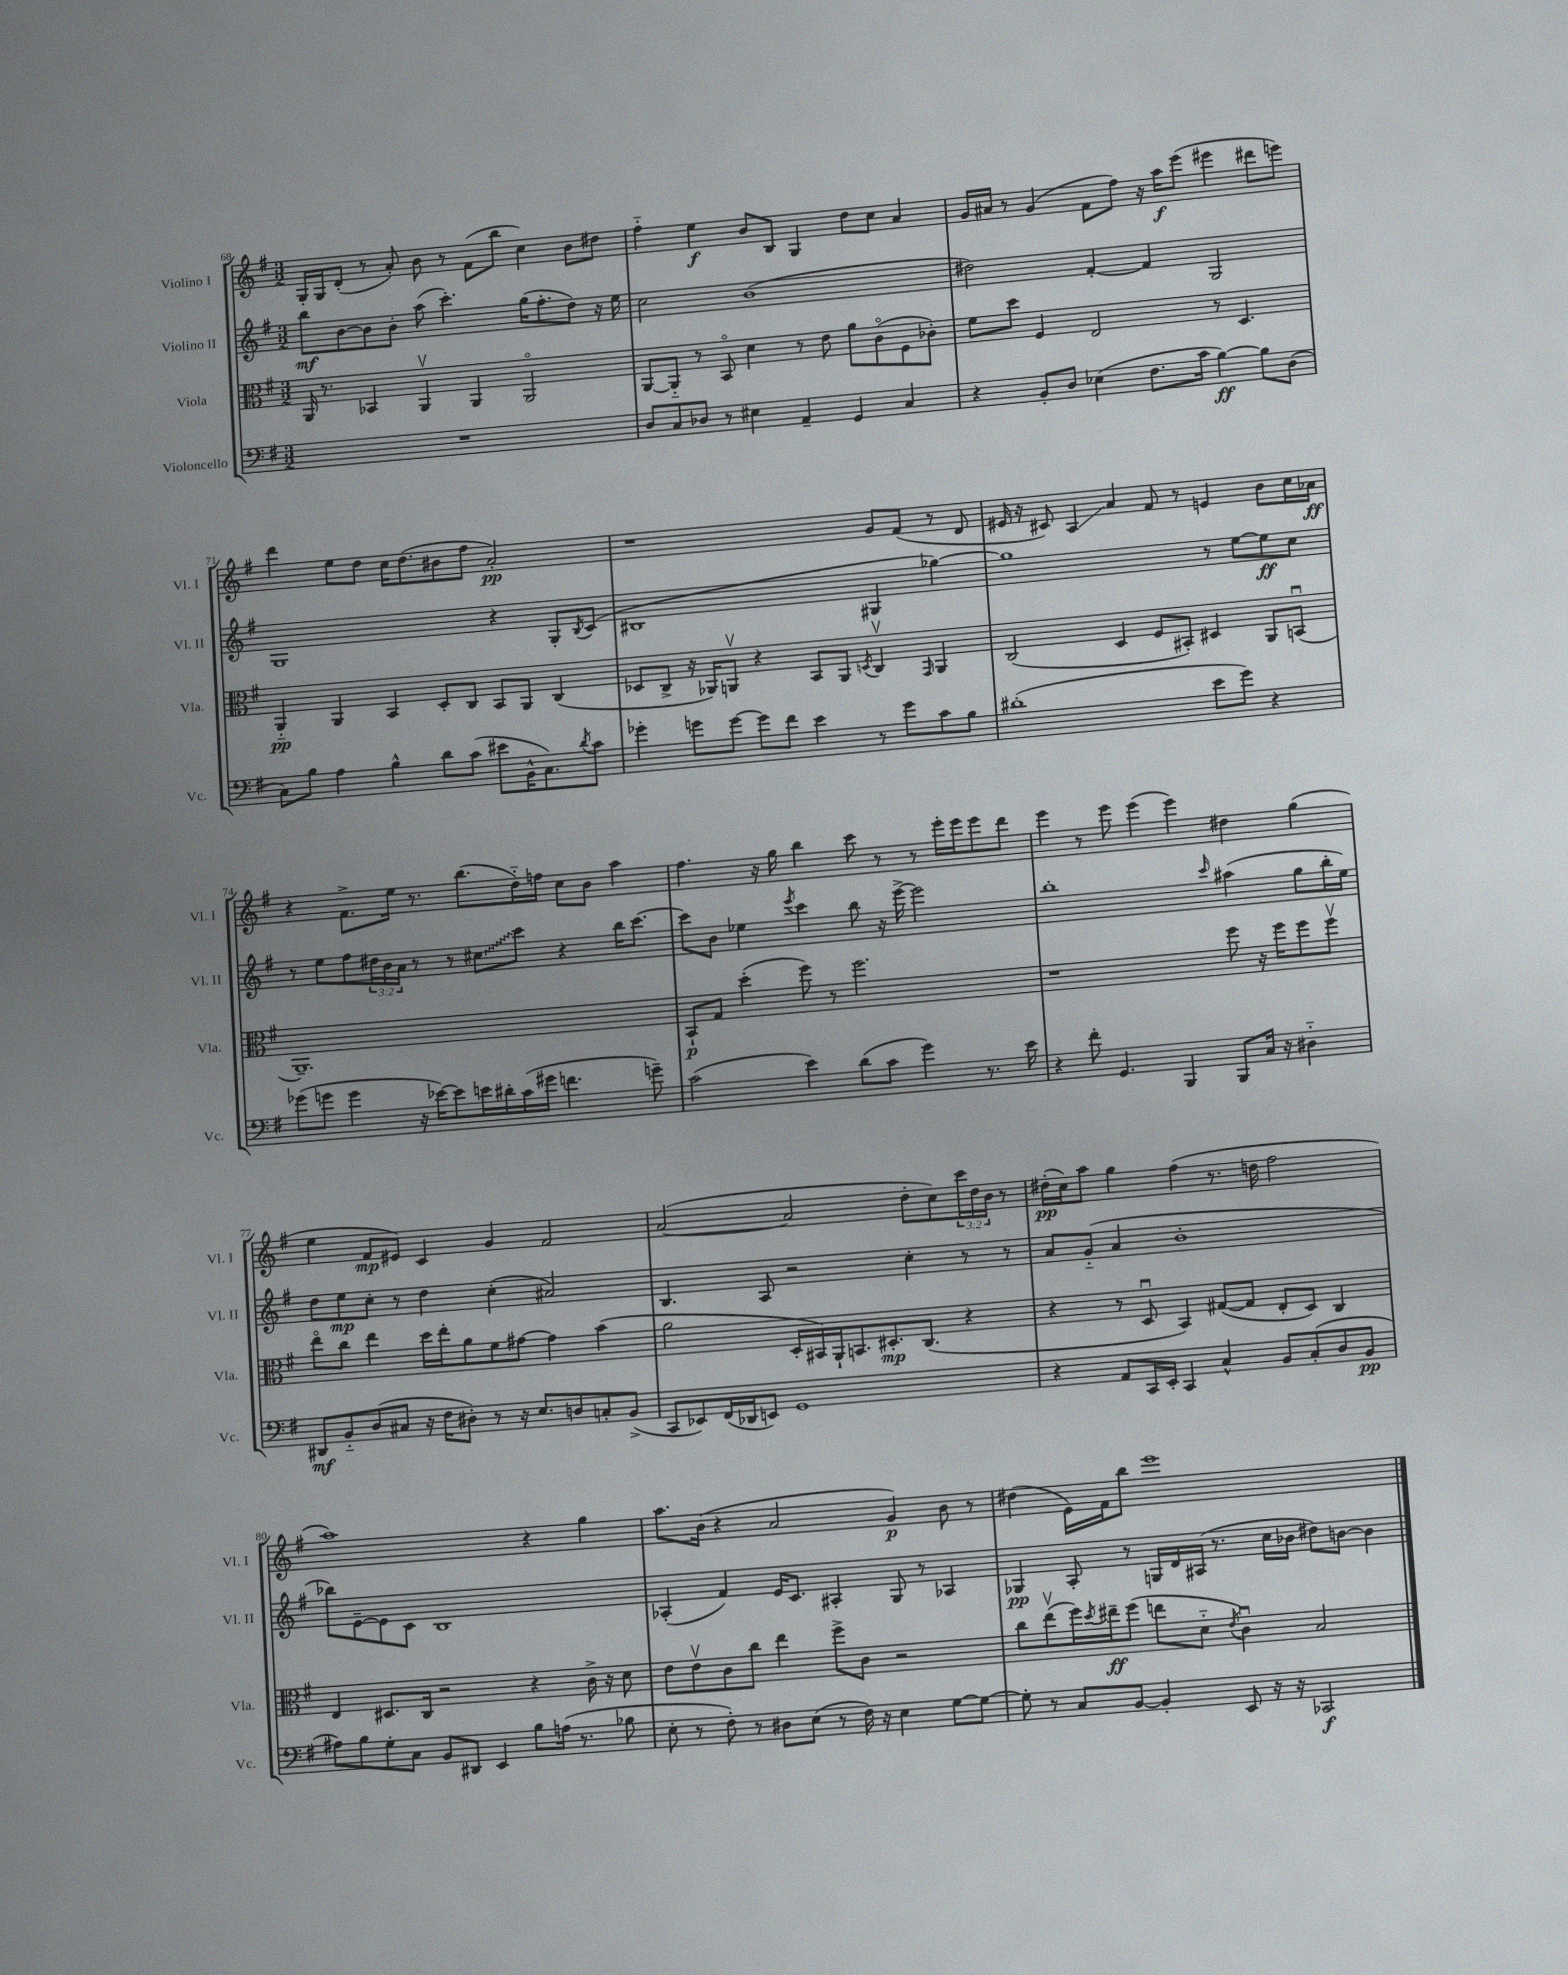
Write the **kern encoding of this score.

**kern	**kern	**kern	**kern
*staff4	*staff3	*staff2	*staff1
*clefF4	*clefC3	*clefG2	*clefG2
*k[f#]	*k[f#]	*k[f#]	*k[f#]
*M3/2	*M3/2	*M3/2	*M3/2
1.r	16AA/	8bb\L	16G'/LL
.	8.r	.	16G/J
.	.	[8b\	(8d'/J
.	4BB-/	8b\]	8r
.	.	8b'\J	8a'/)
.	4AAv/	(8aa\	8b\
.	.	4.ccc'\)	8r
.	4AA/	.	(8f#\L
.	.	.	8bb\J
.	2AAo/	(16gg\LK	4cc\)
.	.	8.ff#'\	.
.	.	8dd\J)	8b\L
.	.	16r	8dd#\J
.	.	16ee\	.
=	=	=	=
8D/L	[8AA/L	2cc\	4ff#'~\
8C/	8AA'~/]J	.	.
8D-/J	8r	.	4ee\
8r	8BBo/	.	.
4E#\	4d\	(1b	8b/L
.	.	.	8B/J
4AA~/	8r	.	4G/
.	8e\	.	.
4GG/	8a\L	.	8dd\L
.	(8co\	.	8cc\J
4C/	8F#\	.	4a/
.	8c-'\J)	.	.
=	=	=	=
4r	8f#\L	2dd#\)	16g/LL
.	.	.	16a#/JJ
.	8dd\J	.	8r
8BB'/L	4F#/	.	(4g/
8D/J	.	.	.
(4E-\	2E/	[4f#'/	8f#\L
.	.	.	8ff#\J)
8.F#\L	.	4f#/]	16r
.	.	.	16aa\LK
.	.	.	(8eee\J
16c\Jk	.	.	.
[4B\)	8r	2G/	4eee#\
.	4.D/	.	.
8B\]L	.	.	8ddd#\L
(8D\J	.	.	8eee\J)
=	=	=	=
8C\L)	4AA'~/	1G	4ddd\
8B\J	.	.	.
4A\	4AA/	.	8ee\L
.	.	.	8dd\J
4B^^\	4BB/	.	16cc\LK
.	.	.	(8.dd\
8d\L	8D'/L	.	8b#\
(8c\J	8C/J	.	8ff#\J
8e#\L	8BB/L	4r	2a'/)
16BB^^\K	8AA/J	.	.
8.C\)	.	.	.
.	(4C/	8G'/L	.
8qd/	.	8qB/	.
8c\J	.	(8c/J	.
=	=	=	=
4g-'\	8D-/L	1B#	1r
.	8C^/J	.	.
8g\L	16r	.	.
.	16AA-/LK)	.	.
[8g\J	8AAv/J	.	.
8g\]L	4r	.	.
8f#\J	.	.	.
4e\	8BB/L	.	.
.	8AA/J	.	.
.	8qD/	.	.
8r	4Cv/	4G#/	8g/L
8g\L	.	.	(8f#/J
.	16qqGG/	.	.
8c\	4AA/	[4gg-\)	8r
8B\J	.	.	8d/
=	=	=	=
(1d#'	(2C/	1gg-]	16e#/
.	.	.	16r
.	.	.	8c#/)
.	.	.	4A/
.	4D/	.	4a/
.	8F#/L	.	8f#/
.	8BB#'/J)	.	8r
8e\L	4D#/	8r	4e/
8g\J)	.	[8ee\L	.
4r	8AA/L	8ee\]	8b\L
.	(8BBu/J	8cc\J	16cc\L
.	.	.	16a-\JJ
=	=	=	=
(8g-\L	1.AA~)	8r	4r
8g\J	.	8ee\L	.
4g\	.	8ff#\	8.f#^\L
.	.	24dd#\L	.
.	.	24b\	.
.	.	.	16ee\Jk
.	.	24a\JJ	.
16r	.	8r	8.r
[16e-\LK)	.	.	.
8e-\]	.	8r	.
.	.	.	(8.bb\L
16e\L	.	8cc#\L	.
16d#'\	.	.	.
(16c\	.	8ccc\J	16dd'~\L)
16g#\JJ	.	.	16ff\JJ
4.f\	.	4r	8cc\L
.	.	.	8b\J
.	.	16bb\LK	4aa\
.	.	[8.ccc\J	.
8g~\)	.	.	.
=	=	=	=
(2c\	8BB`/L	8ccc\]L	4.ff#\
.	8G/J	8b\J	.
.	(4dd'\	4ee-\	.
.	.	.	16r
.	.	.	16gg\
.	.	8qeee/	.
4e\)	8ff#\)	4ccc\	4bb\
.	8r	.	.
(8d\L	2.ff#\	8bb\	8ccc\
8c\J	.	16r	8r
.	.	[16eee^\	.
4g\)	.	2eee\]	8r
.	.	.	16eee'\LL
.	.	.	16eee\J
8.r	.	.	8eee\
.	.	.	8ddd\J
16e\	.	.	.
=	=	=	=
4r	1r	1bb'	4eee\
8f#'\	.	.	8r
4.GG/	.	.	8eee\
.	.	.	(4eee\
4BBB/	.	.	4eee\)
.	.	16qqccc/	.
8BBB/L	8ff#\	(4aa#\	4dd#\
16C/Jk	16r	.	.
16r	16ff#\LK	.	.
4D#'~\	8ff#\	8gg\L	(4gg\
.	8ff#v\J	16bb'\L	.
.	.	16ee\JJ)	.
=	=	=	=
8DD#/L	8eeo\L	8dd\L	4ee\
8BB'~/	8cc\J	8ee\	.
(8D/	4ee\	8cc'\J	8f#/L
8C#/J	.	8r	8e#/J)
16r	16dd\LL	4dd\	4c/
16F#\LK	16ee'\J	.	.
8D#'\J)	8a\	.	.
8r	8f#\	(4cc'\	4g/
16r	[8g#\J	.	.
8.E/L	.	.	.
.	4g#\]	2a#/)	2f#/
8D/	.	.	.
8C'/	(4b\	.	.
(8BB^/J	.	.	.
=	=	=	=
8CC/L	2a\	4.B/	([2a/
8EE-/)	.	.	.
(16FF#/L	.	.	.
16DD-/J	.	.	.
8EE/J)	.	8A/	.
1GG	16D'/LL	2r	2a/]
.	16BB#/)	.	.
.	16AA`/J	.	.
.	8.BB/	.	.
.	8.D#'/	.	.
.	.	4cc'\	8dd'\L
.	(8.C/J	.	.
.	.	.	8cc\)
.	4r	8r	24ccc\L
.	.	.	24dd\
.	.	.	24b\JJ
.	.	8r	8r
=	=	=	=
4r	4r	8a/L	(16dd#'\LL
.	.	.	16cc\J)
.	.	(8g'~/J	8aa\J
8AA/L	8r	4a/	4gg\
16CC/L	8Du/	.	.
16EE'/JJ	.	.	.
4CC/	4BB/)	1b'	(4ff#\
4C^^/	([8G#/L	.	8.r
.	8G#/]J	.	.
.	.	.	16dd\
8BB/L	8E'/L	.	2ff#\
(8C'/	8D/J)	.	.
8D/	4C/	.	.
8BB/J	.	.	.
=	=	=	=
8A#\L)	4E/	8bb-\L)	1aa)
8B\	.	[8e~\	.
8G'\	8.D#/L	8e\]	.
8C\J	.	8c\J	.
.	16C/Jk	.	.
8BB/L	2r	1B	.
8DD#/J	.	.	.
4EE/	.	.	.
8B\L	4r	.	4r
(16A\Jk	.	.	.
8.r	.	.	.
.	16c^\	.	4gg\
.	16r	.	.
8B-\	8d\	.	.
=	=	=	=
8E'\	8e\L	(4A-'/	8.aa\L
8r	8ev\	.	.
.	.	.	(16b\Jk
8F#'\)	8c\	4f#/)	4r
8r	8cc\J	.	.
8D#\L	4ee\	16e/LK	2a/
.	.	8.c/J	.
(8E\J	.	.	.
8r	8ff#^\L	4A#'/	.
16F#\)	8c\J	.	.
16r	.	.	.
4E\	2r	8G/	4g/)
.	.	8r	.
[8G\L	.	4A-/	8b\
8G\_J	.	.	8r
=	=	=	=
8G'\]	8cc\L	4G-/	(4dd#\
8r	(8eev\	.	.
8C/L	16ff#\L)	8A'/	16e\LL)
.	8qdd/	.	.
.	16ee#~\J	.	16f#\J
[8BB/J	(8ff#\J	8r	8bb\J
4BB'/]	8ee\L	16G/LL	1eee
.	.	16d/	.
.	8d'~\J	(16A#/JJ	.
.	.	8.r	.
.	8qe/	.	.
8EE/	4cu\)	.	.
16r	.	16cc\LL	.
16r	.	16b-\JJ	.
2CC-/	2B/	8dd#\L)	.
.	.	[8b\J	.
.	.	4b\]	.
==	==	==	==
*-	*-	*-	*-
